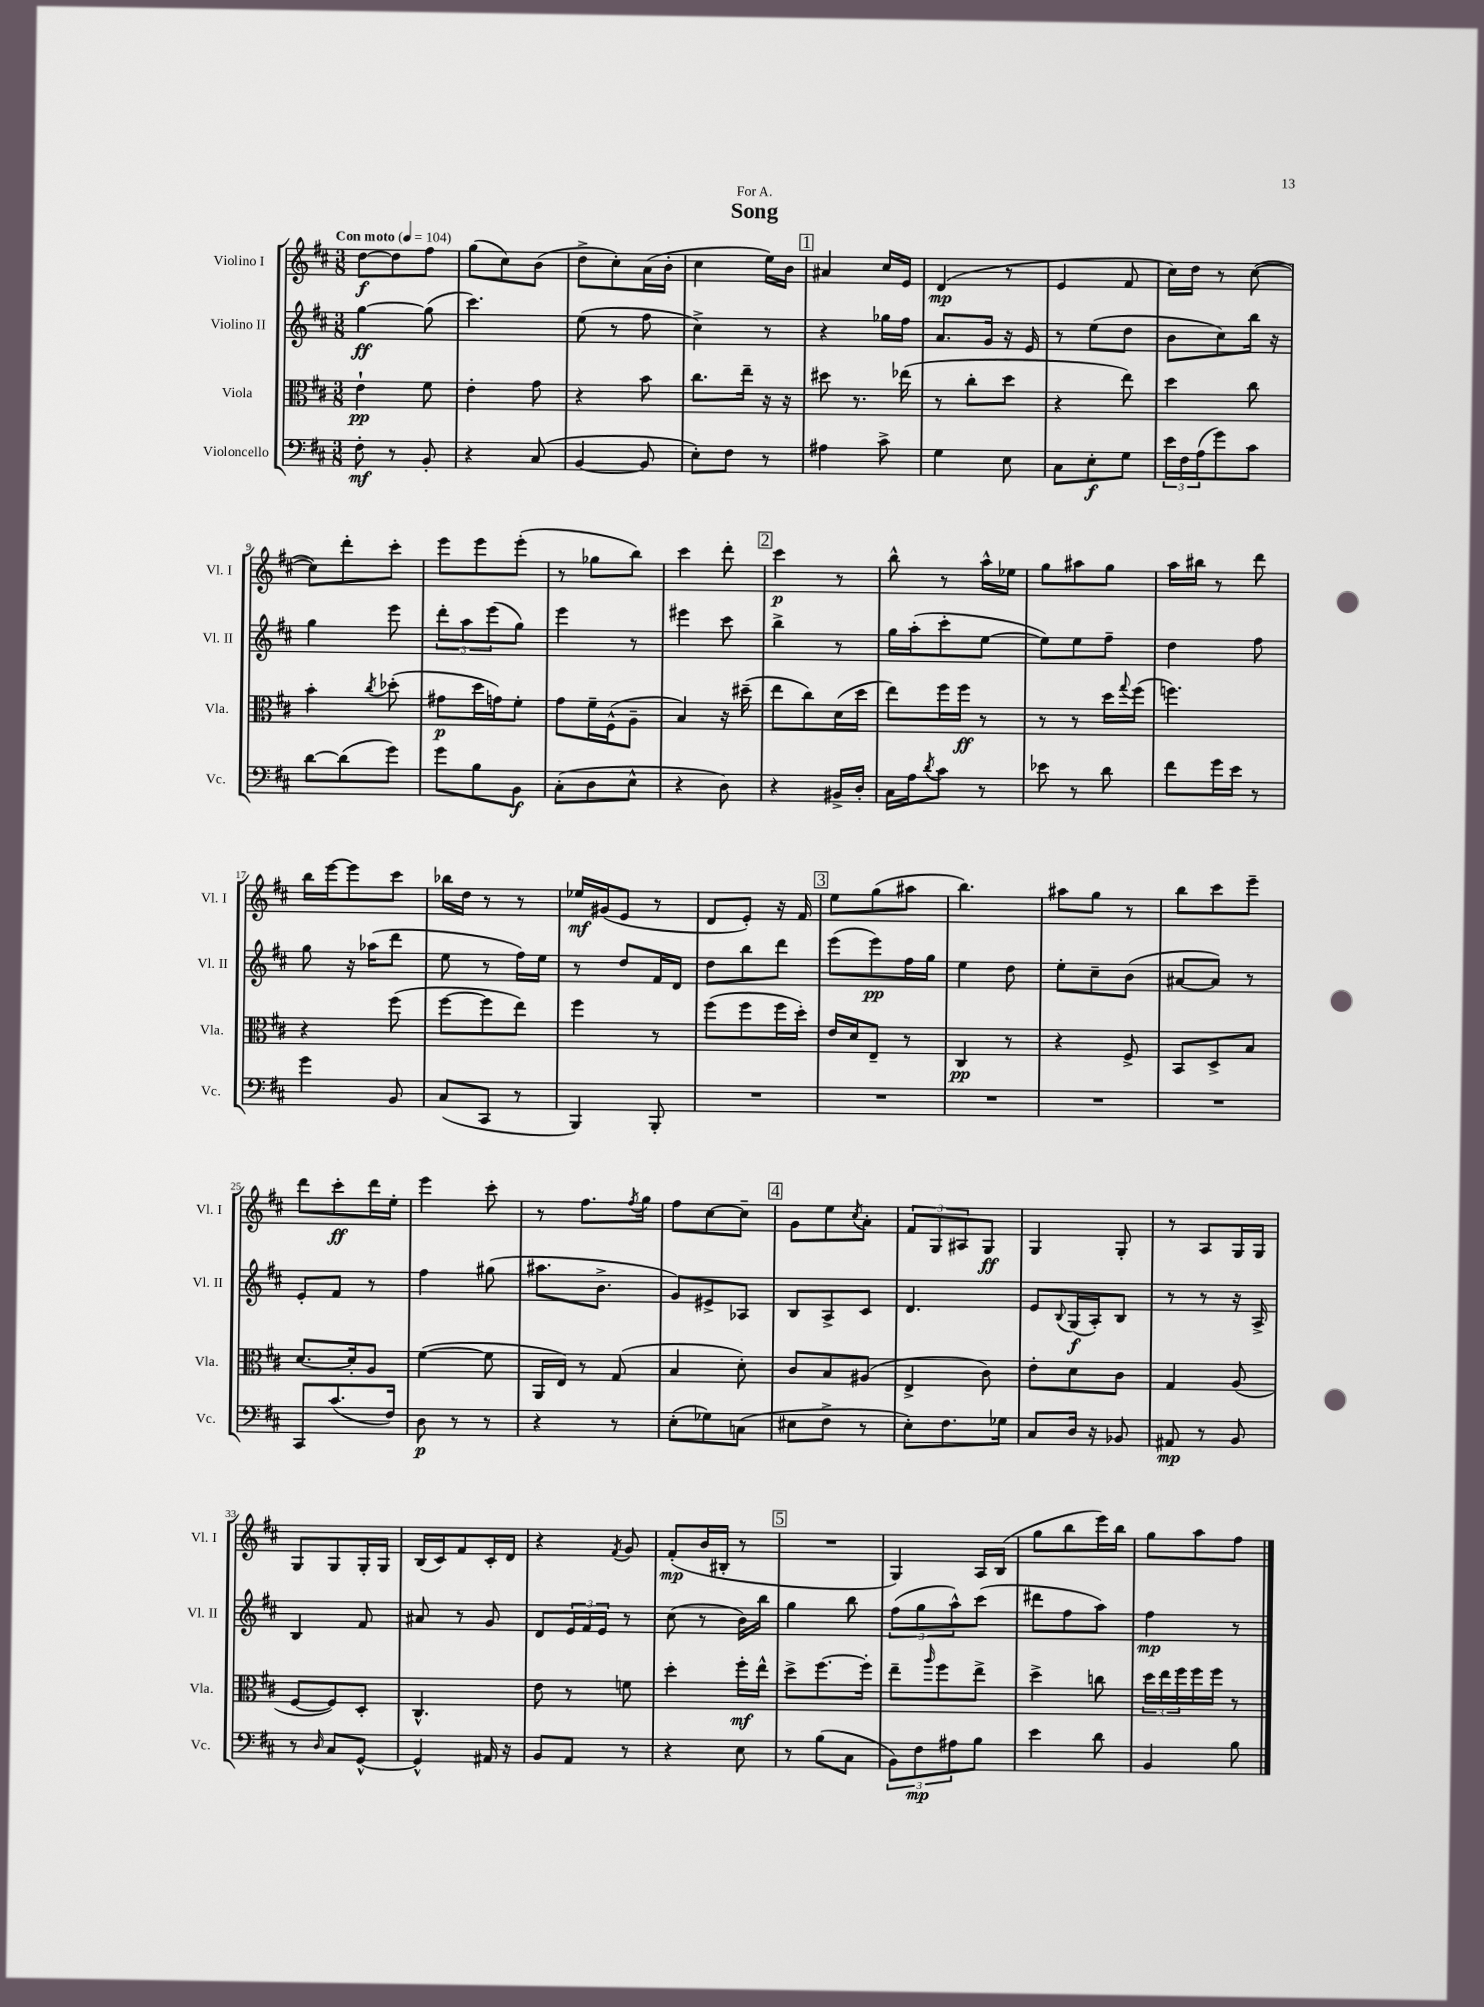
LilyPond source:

\header { title = "Song" dedication = "For A." }
<<
\new StaffGroup <<
\new Staff = "s0" \with { instrumentName = "Violino I" shortInstrumentName = "Vl. I" } {
    \clef treble \key d \major \numericTimeSignature \time 3/8 \tempo "Con moto" 4 = 104
    d''8~\f d''8 fis''8 |
    g''8( cis''8) b'8( |
    d''8-> cis''8-.) a'16( b'16-. |
    cis''4 e''16) b'16 |
    \mark \markup { \box "1" } ais'4 cis''16 e'16 |
    d'4\mp( r8 |
    e'4 fis'8 |
    cis''16) d''16 r8 cis''8~( |
    cis''8) d'''8-. cis'''8-. |
    e'''8 e'''8 e'''8-.( |
    r8 ges''8 b''8) |
    cis'''4 d'''8-. |
    \mark \markup { \box "2" } cis'''4\p r8 |
    b''8-^ r8 a''16-^ ees''16 |
    g''8 ais''8 g''8 |
    a''16 bis''16 r8 d'''8 |
    b''16 e'''16~ e'''8 cis'''8 |
    bes''16 d''16 r8 r8 |
    ees''16\mf gis'16( e'8 r8 |
    d'8 e'8-.) r16 fis'16 |
    \mark \markup { \box "3" } e''8 g''8( ais''8 |
    b''4.) |
    ais''8 g''8 r8 |
    b''8 cis'''8 e'''8-- |
    d'''8 cis'''8-.\ff d'''16 e''16-. |
    e'''4 cis'''8-. |
    r8 fis''8. \acciaccatura { fis''8 } g''16 |
    fis''8 cis''8~ cis''8-- |
    \mark \markup { \box "4" } g'8 e''8 \acciaccatura { cis''8 } a'8-. |
    \tuplet 3/2 { fis'8 g8 ais8 } g8\ff |
    g4 g8-. |
    r8 a8 g16 g16 |
    g8 g8 g16-. g16 |
    b16( cis'16) fis'8 cis'16-. d'16 |
    r4 \acciaccatura { fis'8 } g'8 |
    fis'8-.\mp( b'16 bis16-. r8 |
    \mark \markup { \box "5" } R4. |
    g4) a16 b16( |
    g''8 b''8 e'''16) b''16 |
    g''8 a''8 fis''8 \bar "|." |
}
\new Staff = "s1" \with { instrumentName = "Violino II" shortInstrumentName = "Vl. II" } {
    \clef treble \key d \major \numericTimeSignature \time 3/8
    g''4~\ff g''8( |
    cis'''4.) |
    e''8( r8 fis''8 |
    cis''4->) r8 |
    \mark \markup { \box "1" } r4 ges''16 fis''16 |
    a'8. g'16 r16 e'16 |
    r8 e''8( d''8 |
    b'8 cis''8) b''16 r16 |
    g''4 e'''8 |
    \tuplet 3/2 { d'''8-. a''8 e'''8( } g''8) |
    e'''4 r8 |
    eis'''4 cis'''8 |
    \mark \markup { \box "2" } b''4-> r8 |
    g''16 a''16-.( cis'''8-. e''8~ |
    e''8) e''8 fis''8-- |
    d''4 fis''8 |
    g''8 r16 aes''16( d'''8 |
    e''8 r8 fis''16) e''16 |
    r8 d''8 fis'16 d'16 |
    d''8 b''8 d'''8 |
    \mark \markup { \box "3" } e'''8( e'''8\pp) fis''16 g''16 |
    e''4 d''8 |
    e''8-. cis''8-- b'8( |
    ais'8~ ais'8) r8 |
    e'8-. fis'8 r8 |
    fis''4 gis''8( |
    ais''8. b'8.-> |
    g'8) eis'8-> aes8 |
    \mark \markup { \box "4" } b8 a8-> cis'8 |
    d'4. |
    e'8 \appoggiatura { b8 } g16\f( a16-.) b8 |
    r8 r8 r16 a16-> |
    b4 fis'8 |
    ais'8 r8 g'8 |
    d'8 \tuplet 3/2 { e'16 fis'16 e'16 } r8 |
    cis''8( r8 b'16) b''16 |
    \mark \markup { \box "5" } g''4 b''8 |
    \tuplet 3/2 { fis''8( g''8 a''8-^) } cis'''8( |
    dis'''8 fis''8 a''8) |
    fis''4\mp r8 \bar "|." |
}
\new Staff = "s2" \with { instrumentName = "Viola" shortInstrumentName = "Vla." } {
    \clef alto \key d \major \numericTimeSignature \time 3/8
    e'4-!\pp fis'8 |
    e'4-. g'8 |
    r4 b'8 |
    cis''8. e''16-- r16 r16 |
    \mark \markup { \box "1" } dis''8 r8. ees''16( |
    r8 cis''8-. d''8 |
    r4 e''8) |
    d''4 cis''8 |
    b'4-. \acciaccatura { cis''8 } des''8-.( |
    gis'8\p d''16 g'16) fis'8-. |
    g'8 fis'16-- fis16-^( a8-- |
    b4) r16 dis''16--( |
    \mark \markup { \box "2" } e''8 cis''8) d'16( d''16 |
    e''8) fis''16 fis''16\ff r8 |
    r8 r8 d''16 \appoggiatura { g''8 } fis''16( |
    f''4.) |
    r4 fis''8( |
    fis''8~ fis''8 e''8) |
    fis''4 r8 |
    fis''8( fis''8 fis''16 d''16-.) |
    \mark \markup { \box "3" } e'16 d'16 e8-- r8 |
    cis4\pp r8 |
    r4 fis8-> |
    b,8 d8-> b8 |
    d'8.~ d'16-. a8 |
    fis'4~( fis'8 |
    a,16 e16) r8 g8( |
    b4 d'8-.) |
    \mark \markup { \box "4" } cis'8 b8 ais8( |
    e4-> cis'8) |
    e'8-. d'8 cis'8 |
    g4 a8( |
    fis8~ fis8) d8-. |
    cis4.-^ |
    e'8 r8 f'8 |
    d''4-. fis''16-.\mf e''16-^ |
    \mark \markup { \box "5" } d''8-> fis''8.~ fis''16-. |
    e''8-- \grace { a''16 } fis''8 e''8-> |
    d''4-> c''8 |
    \tuplet 3/2 { d''16 e''16 fis''16 } fis''16 fis''16 r8 \bar "|." |
}
\new Staff = "s3" \with { instrumentName = "Violoncello" shortInstrumentName = "Vc." } {
    \clef bass \key d \major \numericTimeSignature \time 3/8
    fis8-.\mf r8 b,8-. |
    r4 cis8( |
    b,4~ b,8 |
    e8-.) fis8 r8 |
    \mark \markup { \box "1" } ais4 cis'8-> |
    g4 e8 |
    cis8 e8-.\f g8 |
    \tuplet 3/2 { e'16 fis16 a16( } g'8) cis'8 |
    d'8~ d'8( g'8) |
    g'8 b8 b,8\f |
    cis8-.( d8 e8-^ |
    r4 d8) |
    \mark \markup { \box "2" } r4 bis,16-> d16-. |
    cis16 a16 \acciaccatura { d'8 } cis'8 r8 |
    ees'8 r8 d'8 |
    fis'8 g'16 e'16 r8 |
    g'4 b,8 |
    cis8( cis,8 r8 |
    b,,4) b,,8-. |
    R4. |
    \mark \markup { \box "3" } R4. |
    R4. |
    R4. |
    R4. |
    cis,8 cis'8.( fis16) |
    d8\p r8 r8 |
    r4 r8 |
    e8-.( ges8) c8( |
    \mark \markup { \box "4" } eis8 fis8-> r8 |
    e8-.) fis8. ges16 |
    cis8 d16 r16 bes,8 |
    ais,8\mp r8 b,8 |
    r8 \grace { d16 } cis8 g,8~-^ |
    g,4-^ ais,16 r16 |
    b,8 a,8 r8 |
    r4 e8 |
    \mark \markup { \box "5" } r8 b8( cis8 |
    \tuplet 3/2 { b,8) fis8\mp ais8 } b8 |
    e'4 d'8 |
    b,4 b8 \bar "|." |
}
>>
>>
